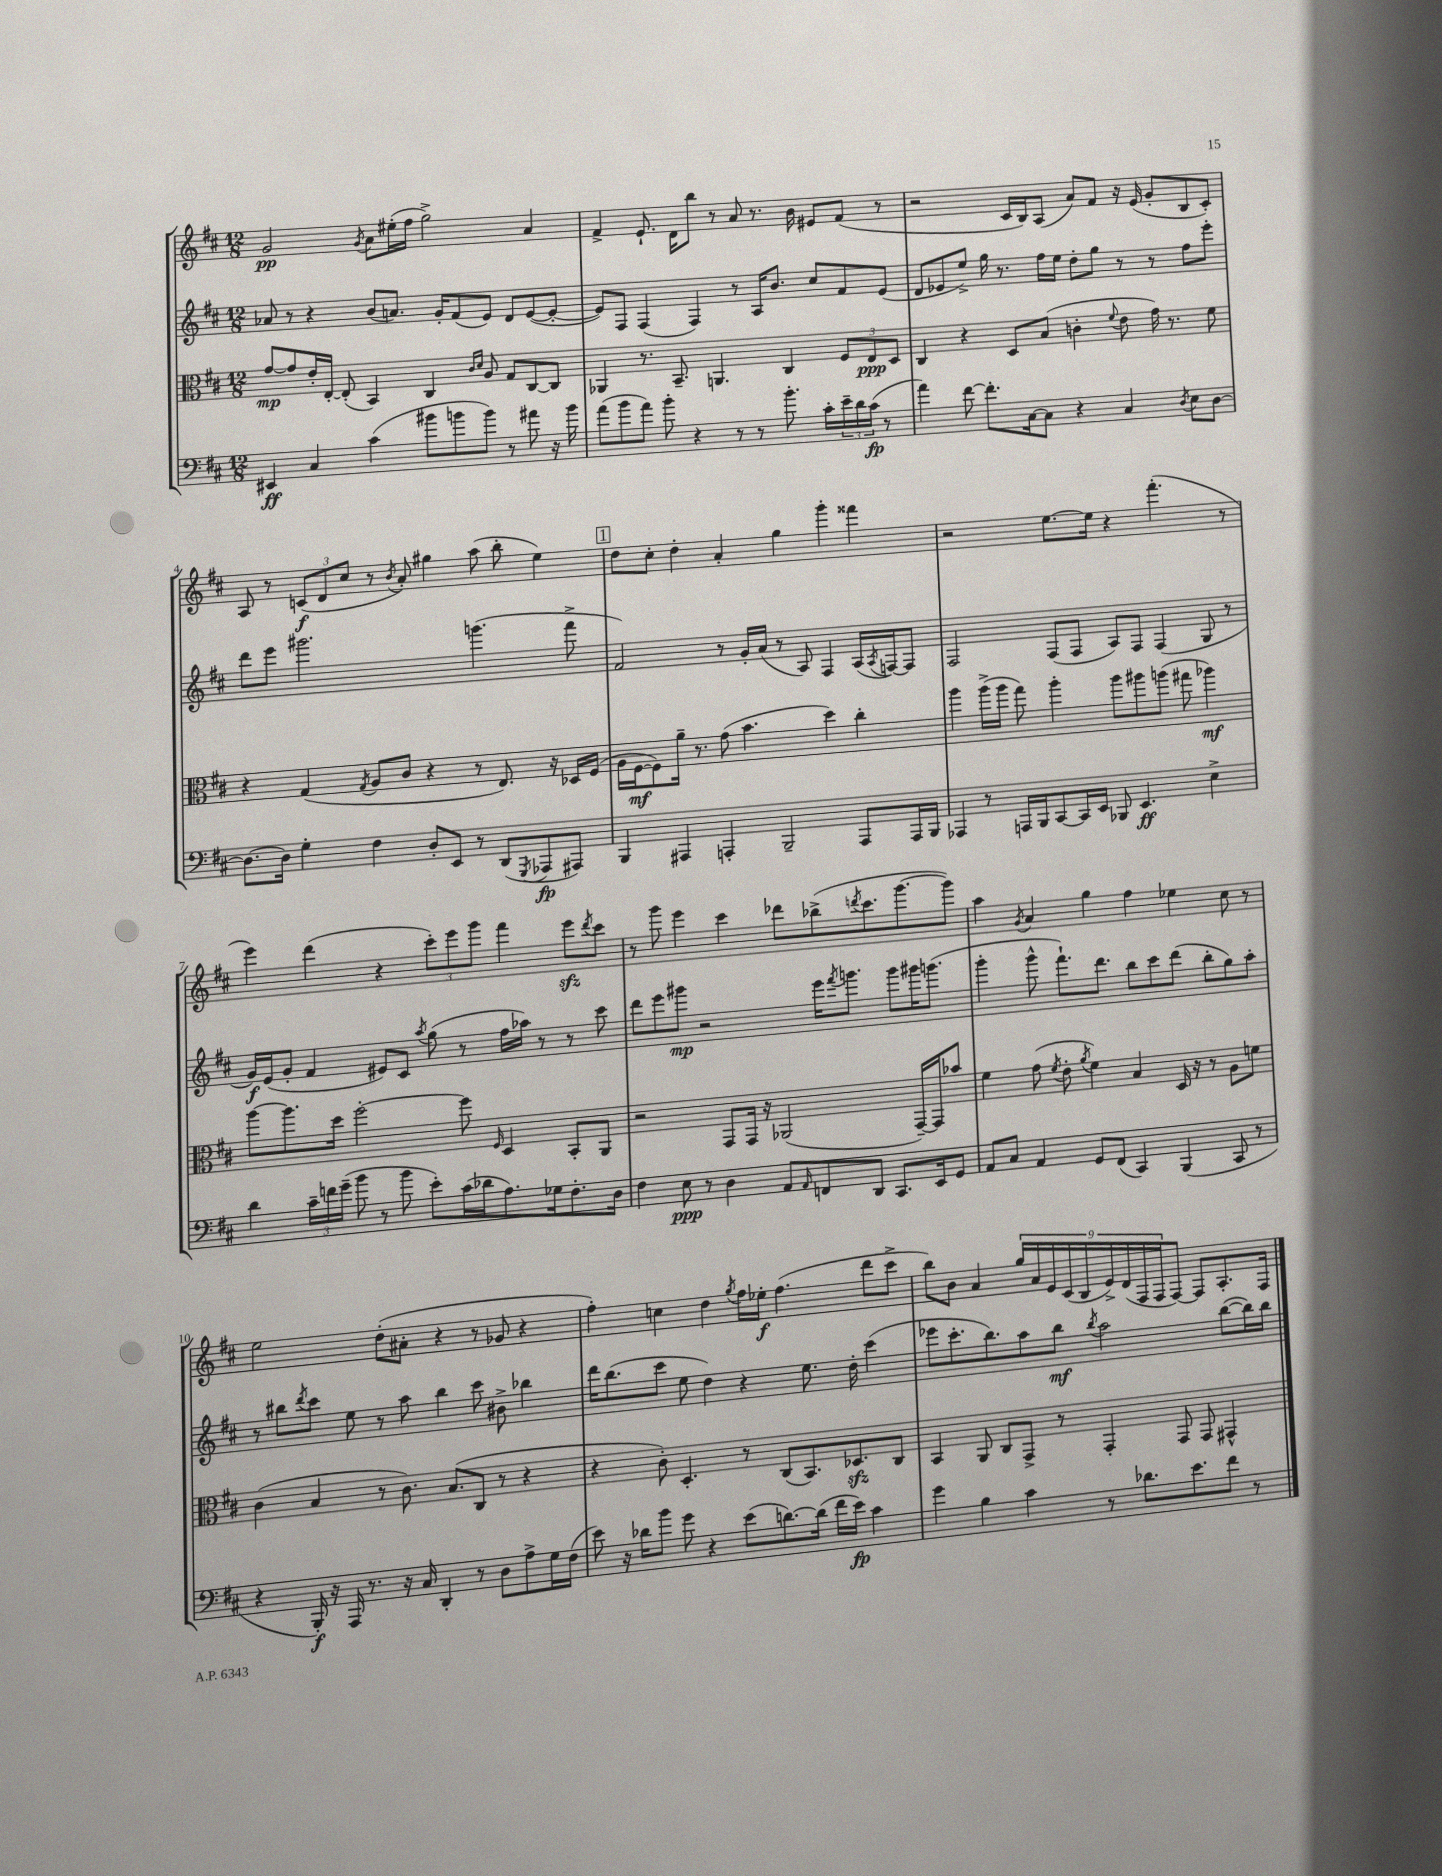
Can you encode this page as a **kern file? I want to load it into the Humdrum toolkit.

**kern	**kern	**kern	**kern
*staff4	*staff3	*staff2	*staff1
*clefF4	*clefC3	*clefG2	*clefG2
*k[f#c#]	*k[f#c#]	*k[f#c#]	*k[f#c#]
*M12/8	*M12/8	*M12/8	*M12/8
4EE#/	[8g/L	8a-/	2g/
.	8g/]	8r	.
4C#/	16e'/L	4r	.
.	[16E'/JJ	.	.
.	(8E'/]	.	.
.	.	.	8qg/
(4c#\	4BB/)	(8b/L	8a\L
.	.	8.a/J)	(16ee#'\L
.	.	.	16ff#\JJ
8b#\L	4C#/	.	2gg^\)
.	.	16g'/LK	.
8b\	.	(8f#/	.
.	16qqc#/LL	.	.
.	16qqd/JJ	.	.
8b\J)	8A/	8e/J)	.
8r	8G/L	8d/L	.
8a#\	[8C#/	([8e/	4a/
16r	8C#/]J	8e'/_J	.
16b\	.	.	.
=	=	=	=
(8a\L	4AA-/	8e/]L)	4f#^/
8b\	.	8F#/J	.
8a\J)	8.r	(4F#/	8.e`/
8b'\	.	.	.
.	8.BB~/	.	16d\LK
4r	.	4F#/)	8bb\J
.	4.AA/	.	8r
8r	.	8r	8a/
8r	.	16A/LK	8.r
.	.	8.b/J	.
8.b'\	4C#/	.	.
.	.	.	16b\
.	.	8cc#/L	8e#/L
16c#'\LL	.	.	.
24e~\	12F#/L	8f#/	(8f#/J
24d\	.	.	.
(24c#\JJ	12E/	.	.
8r	.	(8e/J	8r
.	12D/J	.	.
=	=	=	=
4a\)	4C#/	8d/L	2r
.	.	8e-/	.
[8f#\	4r	8ee^/J)	.
8.f#'\]L	.	16gg\	.
.	.	8.r	.
.	8D/L	.	16c#/LL
[16C#\k	.	.	16B/J)
8C#\]J	(8B/J	16ff#\LL	(8A/J
.	.	16ee\JJ	.
4r	4c'\	8dd'\L	8a/L)
.	.	8gg\J	8f#/J
.	8qqf#/	.	.
4C#/	8e\	8r	16r
.	.	.	(16e/
.	16g\)	8r	8g'/L
.	8.r	.	.
8qD/	.	.	.
8E\L	.	8ff#\L	8B/
[8D\J	8f#\	8eee'\J	8c#'/J)
=	=	=	=
8.D\_L	4r	8ddd\L	8A/
.	.	8eee\J	8r
16D\]Jk	.	.	.
4G'\	(4G/	2.ggg#\	(12c/L
.	.	.	12d/
.	.	.	12cc#/J
.	8qG/	.	.
4F#\	8A/L	.	8r
.	.	.	8qb/
.	8c#/J	.	8a'/)
8D'/L	4r	.	4gg#\
8EE/J	.	.	.
8r	8r	(4.ggg\	(8aa\
(8DD/L	8.E/)	.	8bb'\
8qGGG/	.	.	.
8AAA-/	.	.	4ee\)
.	16r	.	.
8AAA#/J)	16D-/LL	8fff#^\	.
.	(16F#/JJ	.	.
=	=	=	=
4BBB/	16A\LL	2f#/)	8dd\L
.	[16F#\J	.	.
.	8F#\])	.	8cc#'\J
4AAA#/	16a~\Jk	.	4dd'\
.	8.r	.	.
4AAA'/	(8g\	8r	4a'/
.	4.b\	16g'/LL	.
.	.	(16a/JJ	.
2BBB~/	.	8r	4gg\
.	.	8A/)	.
.	4dd\)	4F#/	4ggg'\
8AAA/L	4cc#'\	(16A/LL	4fff##\
.	.	8qA/	.
.	.	[16F/J)	.
16AAA/L	.	8F/]J	.
16BBB/JJ	.	.	.
=	=	=	=
4AAA-/	4aa\	2F#/	2r
8r	(16aa^\LL	.	.
.	16aa\JJ	.	.
16AAA/LL	8gg\)	.	.
16BBB/J	.	.	.
[8CC#/	4aa'\	(8F#/L	[8.ee\L
16CC#/]L	.	8F#/J	.
16EE/JJ	.	.	16ee\]Jk
8BBB-/	8aa\L	8A/L)	4r
4.EE/	8aa#\	8F#/J	.
.	(8aa\J	(4F#/	(4.fff#'\
.	8gg#\	.	.
4E^\	4aa-\)	8G/	.
.	.	8r	8r
=	=	=	=
4d\	[8aa\L	16g/LL)	4eee\)
.	.	(16e/J	.
.	8.aa\]	8g'/J	.
24c#~\LL	.	4f#/	(4ddd\
24f\	.	.	.
.	16dd\Jk	.	.
(24g~\JJ	.	.	.
8b\	[2ff#'\	.	.
8r	.	8e#/L)	4r
8b\	.	8c#/J	.
.	.	8qaa/	.
8e'\L)	.	(8gg\	12ccc#'\L)
.	.	.	12eee\
(16c#\L	8ff#\]	8r	.
.	.	.	12ggg\J
16d-\J	.	.	.
.	16qqF#/	.	.
8.A\)	4D/	16ff#\LL	4fff#\
.	.	16aa-\JJ)	.
.	.	8r	.
16G-\k	.	.	.
8.F#'\	8BB'/L	8r	8eee\L
.	.	.	8qddd/
.	8AA/J	8ccc#\	8ccc#\J
16D\Jk	.	.	.
=	=	=	=
4F#\	2r	8ddd\L	8r
.	.	8eee\	8ggg\
8E\	.	8ggg#\J	4eee\
8r	.	2r	.
4D\	8GG/L	.	4ccc#\
.	16GG/Jk	.	.
.	16r	.	.
8AA/L	(2AA-/	.	8ddd-\L
16qqAA/	.	.	.
8FF/	.	16eee\LK	(8bb-^\
.	.	8qfff#/	.
.	.	8.ggg\J	.
.	.	.	8qddd/
8DD/J	.	.	8.ccc#\
8.CC#/L	.	8ggg\L	.
.	.	.	[8.ggg\
.	[16GG~/LL)	16ggg#\K	.
16EE/k	16GG/]J	(8.ggg\J	.
8GG/J	8b-/J	.	8ggg\]J)
=	=	=	=
8AA/L	4f#\	4ggg'\	4aa\
8C#/J	.	.	.
.	.	.	8qg/
4AA/	(8g\	8ggg^^\	4a/
.	8qf#/	.	.
.	8e'\	8.fff#`\L)	.
.	8qa/	.	.
8GG/L	4f#\)	.	4gg\
.	.	8.ddd\J	.
(8FF#/J	.	.	.
4CC#/)	4B/	8bb\L	4ff#\
.	.	8ccc#\	.
(4BBB/	16D/	(8ddd\J	4ee-\
.	16r	.	.
.	8r	8bb'\L	.
8CC#/	8A\L	8gg\)	8cc#\
8r	8f\J	8aa'\J	8r
=	=	=	=
4r	(4c#\	8r	2ee\
.	.	8bb#\L	.
.	.	8qddd/	.
16BBB'/)	4B/	8ccc#\J	.
16r	.	.	.
16AAA/	.	8ee\	.
8.r	.	.	.
.	8r	8r	(8dd'\L
16r	8.c#\)	8aa\	8a#'\J
16C#/	.	.	.
4DD'/	.	4bb#\	4r
.	(8.B/L	.	.
8r	8C#/J	8ccc#\	8r
8D\L	8r	8b#^\	8g-/
8A^\	4r	4bb-\	4r
16G\L	.	.	.
(16F#\JJ	.	.	.
=	=	=	=
8e\)	4r	16ddd\LK	4ff#'\)
.	.	(8.bb\	.
16r	.	.	.
16d-\LK	.	.	.
8b\J	8c#'\)	8ccc#\J	4cc\
8g\	4.D'/	8ee\	.
4r	.	4dd\)	4dd\
.	.	.	8qgg/
(8e\L	8r	4r	16ff#\LL
.	.	.	16ee-'\JJ
[8.d\)	(8C#/L	.	(4.ff#\
.	8.BB/)	8.ee\	.
(16d\]Jk	.	.	.
16f#\LL	.	.	.
16e\JJ)	8.D-/	16dd'\	.
4c#\	.	(4ccc#\	8ddd\L
.	8C#/J	.	8ccc#^\J
=	=	=	=
4g\	4BB/	8eee-\L	8bb\L)
.	.	8.ccc#'\	8b\J
4B\	8AA/	.	4a/
.	.	8.bb\)	.
.	8C#/L	.	.
4c#\	8GG^/J	8aa\	18gg/LL
.	.	.	18a/
.	.	.	18e/
.	8r	8bb\J	.
.	.	.	(18c#/
.	.	.	18B/
.	.	8qbb/	.
8r	4GG'/	2aa\	.
.	.	.	18e^/)
.	.	.	(18d/
8.d-\L	.	.	.
.	.	.	18F#/
.	.	.	18F#/J
.	8GG/	.	[8F#/J)
8.e\	.	.	.
.	8GG/	.	8F#/]L
8f#\J	4GG#^^/	([8bb\L	8.A'/
8r	.	16bb\]L)	.
.	.	16bb\JJ	16F#/Jk
==	==	==	==
*-	*-	*-	*-
